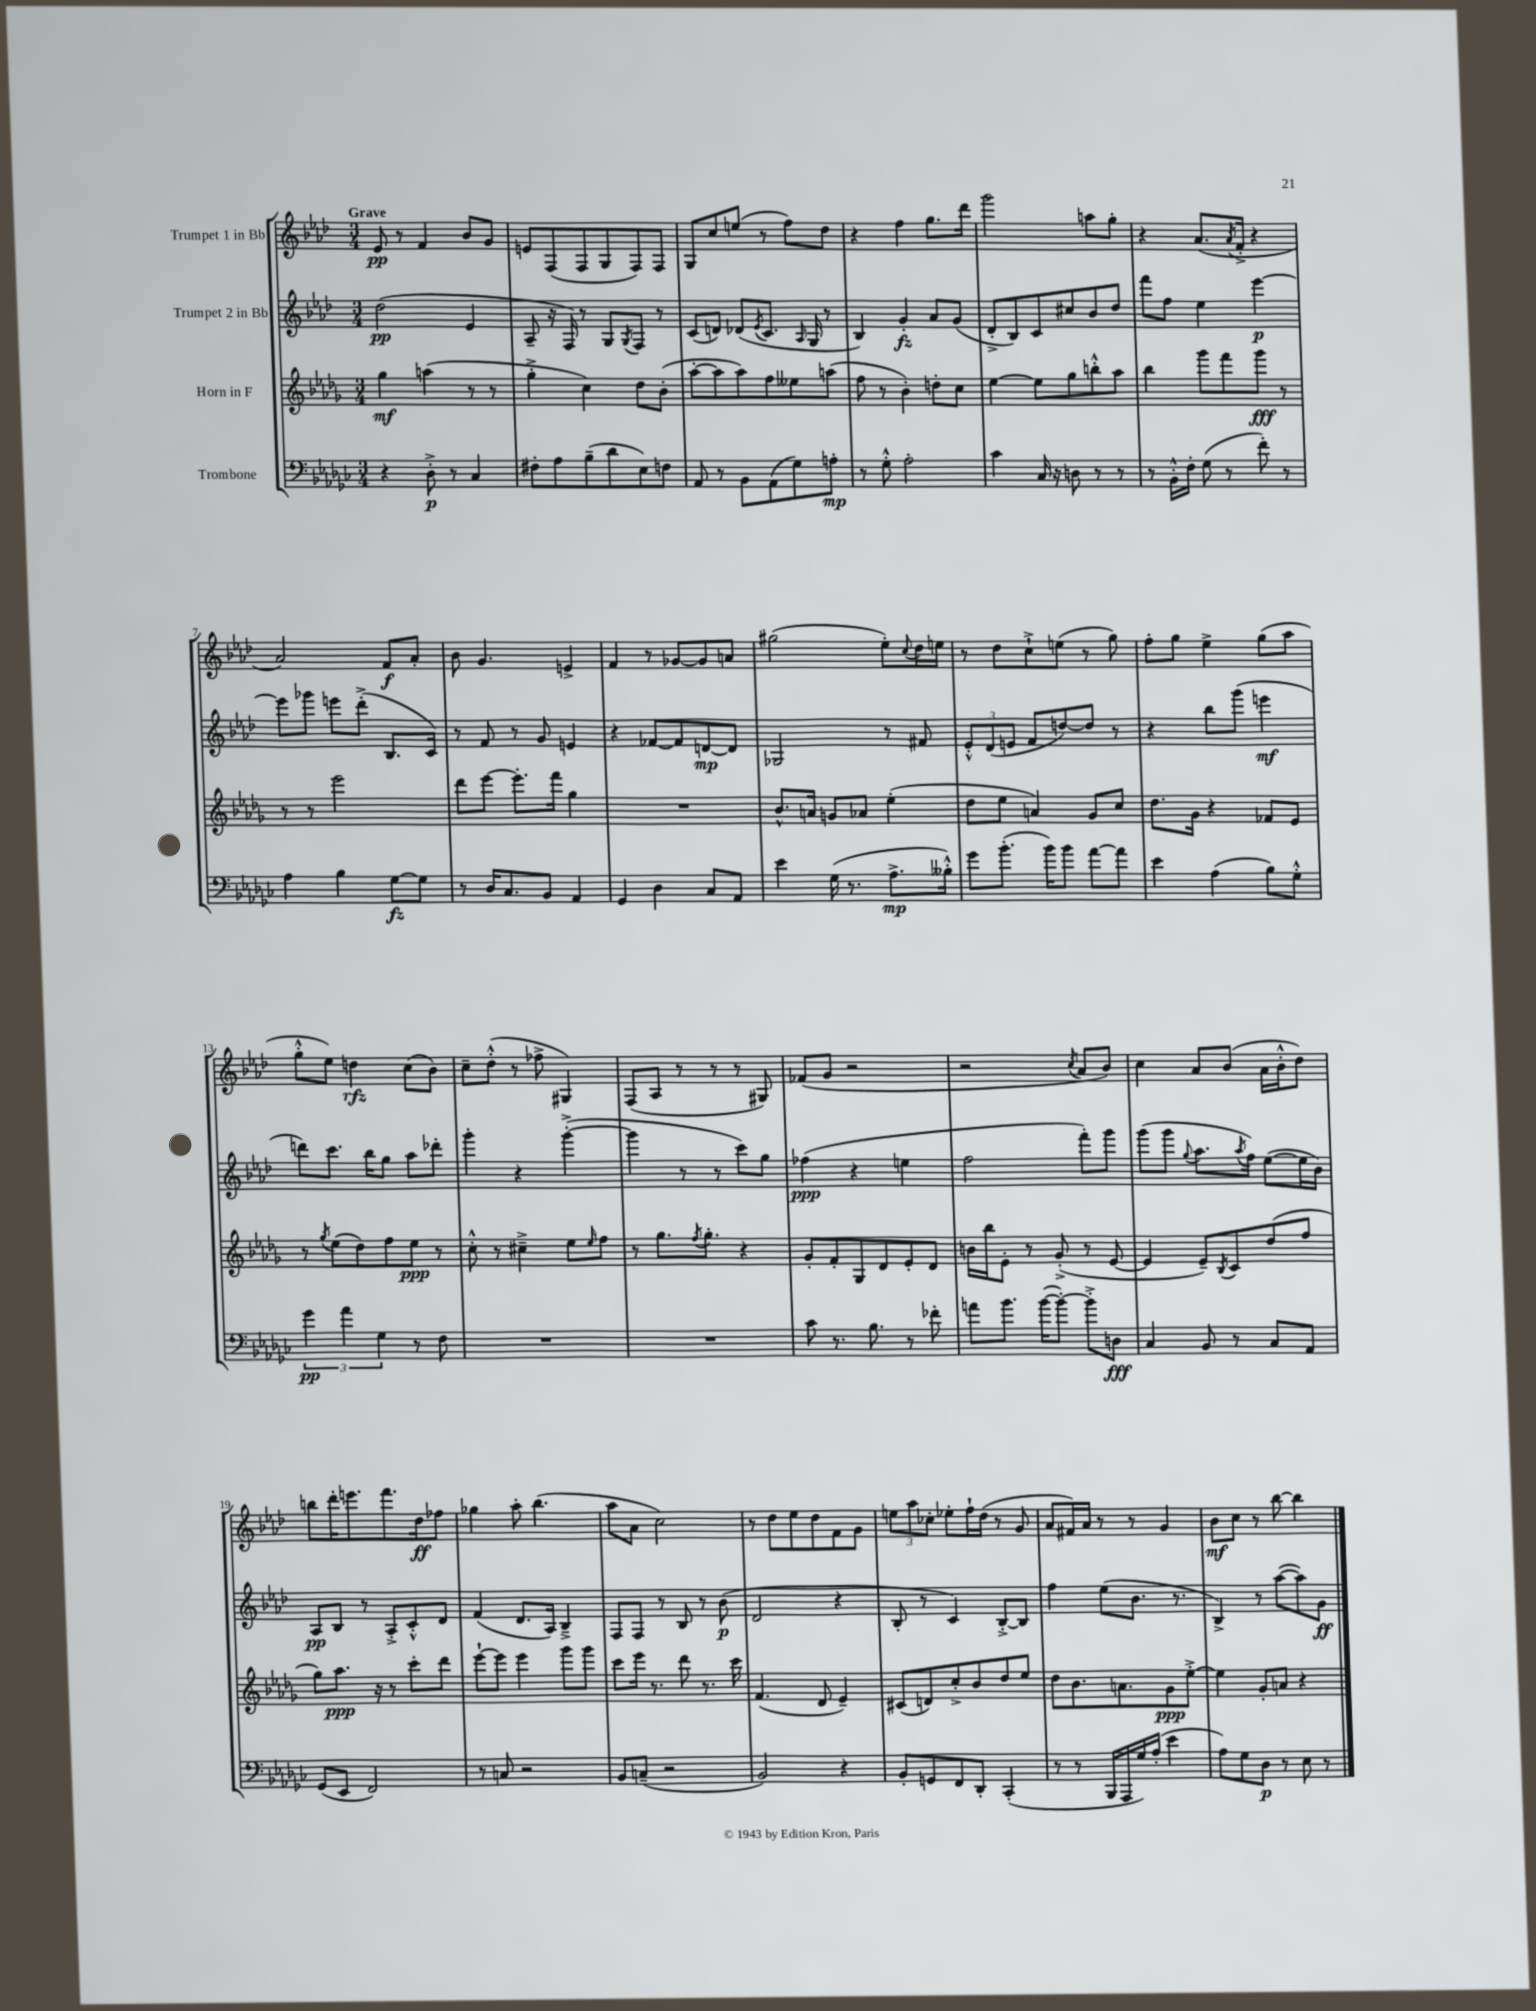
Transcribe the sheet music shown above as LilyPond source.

<<
\new StaffGroup <<
\new Staff = "s0" \with { instrumentName = "Trumpet 1 in Bb" } {
    \clef treble \key aes \major \numericTimeSignature \time 3/4 \tempo "Grave"
    ees'8\pp r8 f'4 bes'8 g'8 |
    e'8 f8( f8 g8 f8) f8 |
    g8 c''8 e''8( r8 f''8) des''8 |
    r4 f''4 g''8. des'''16 |
    g'''2 a''8 g''8-. |
    r4 aes'8.( \acciaccatura { aes'8 } f'16-.-> r4 |
    aes'2) f'8\f aes'8-. |
    bes'8 g'4. e'4-> |
    f'4 r8 ges'8~ ges'8 a'8 |
    gis''2( ees''8-.) \appoggiatura { c''8 } des''16 e''16 |
    r8 des''8 c''8-!-> e''8( r8 g''8) |
    f''8-. g''8 ees''4-> g''8( aes''8 |
    g''8-.-^ ees''8) d''4\rfz c''8( bes'8) |
    c''8-- des''8-.-^( r8 fes''8-> gis4) |
    f8( aes8 r8 r8 r8 gis8) |
    fes'8( g'8 r2 |
    r2 \acciaccatura { c''8 } aes'8 bes'8) |
    c''4 aes'8 bes'8( aes'16 bes'16-.-^ des''8) |
    b''8 des'''16-. e'''8. f'''8. des''16\ff fes''8 |
    ges''4 aes''8-. bes''4.( |
    aes''8 aes'8 c''2) |
    r8 des''8 ees''8 des''8 f'8 g'8 |
    \tuplet 3/2 { e''8 aes''8 ces''8-. } ees''8-. f''16-! des''16( r8 g'8 |
    aes'8 fis'16) aes'16 r8 r8 g'4 |
    bes'8\mf c''8 r8 bes''8~ bes''4 \bar "|." |
}
\new Staff = "s1" \with { instrumentName = "Trumpet 2 in Bb" } {
    \clef treble \key aes \major \numericTimeSignature \time 3/4
    des''2\pp( ees'4 |
    aes8-- r16 f16) r8 g8 \acciaccatura { g8 } f8 r8 |
    c'8( d'8) des'8( \acciaccatura { ees'8 } c'8. \grace { aes16 } g16 r8 |
    bes4) g'4-.\fz aes'8 g'8( |
    des'8-.-> bes8) c'8 cis''8 bes'8 des''8 |
    f'''8 f''8 ees''4 ees'''4~\p |
    ees'''8 ges'''8 e'''8 des'''8-.->( bes8. c'16) |
    r8 f'8 r8 g'8 e'4 |
    r4 fes'8~ fes'8 d'8~\mp d'8 |
    ges2 r8 fis'8 |
    \tuplet 3/2 { ees'8-.-^ des'8( e'8 } f'8 d''8~) d''8 r8 |
    r4 bes''8 g'''8( e'''4\mf |
    d'''8) c'''8. bes''16 g''8 aes''8 des'''8-. |
    g'''4-. r4 g'''4~-.->( |
    g'''4 r8 r8 c'''8) g''8 |
    fes''4\ppp( r4 e''4 |
    f''2 f'''8-.) g'''8 |
    g'''8( g'''8 \appoggiatura { g''8 } aes''8. \acciaccatura { aes''8 } f''16) ees''8~( ees''16 bes'16) |
    aes8\pp bes8 r8 aes8-.-> c'8-.-^ des'8 |
    f'4( des'8. aes16) bes4---> |
    f8 f8 r8 bes8 r8 bes'8\p( |
    des'2 r4 |
    bes8-. r8 c'4) bes8~-.-> bes8 |
    f''4 ees''8( bes'8. r8. |
    bes4->) r8 aes''8~( aes''8) g'8\ff \bar "|." |
}
\new Staff = "s2" \with { instrumentName = "Horn in F" } {
    \clef treble \key des \major \numericTimeSignature \time 3/4
    ges''4\mf a''4( r8 r8 |
    ges''4-.-> c''4) des''8 bes'8-.( |
    aes''8~-. aes''8 aes''8) f''8 eeses''8 a''8( |
    f''8 r8 bes'4-.) d''8-. c''8 |
    ees''4~ ees''8 ges''8 b''8-.-^ aes''8 |
    bes''4 ges'''8 f'''8 ges'''8\fff r8 |
    r8 r8 ees'''2 |
    des'''8 ees'''8~ ees'''8.-. f'''16 ges''4 |
    R2. |
    bes'8.-^ a'16 g'8 aes'8 ees''4-.( |
    des''8 ees''8 a'4) ges'8 c''8 |
    des''8. ges'16 r4 fes'8 ees'8 |
    r8 \acciaccatura { ges''8 } ees''8( des''8) f''8 ees''8\ppp r8 |
    c''8-.-^ r8 cis''4---> ees''8 \grace { ees''16 } f''8 |
    r8 ges''8. \acciaccatura { f''8 } ges''8.-. r4 |
    ges'8-. f'8-. ges8 des'8 ees'8-. des'8 |
    b'16 bes''16 ees'8-. r8 ges'8-.->( r8 ees'8~ |
    ees'4 ees'8--) \acciaccatura { bes8 } c'8 des''8( f''8 |
    ges''8) aes''8.\ppp r16 r8 c'''8-. des'''8 |
    ees'''8~-! ees'''8 ees'''4 ges'''8 ges'''8 |
    c'''8 ees'''16 r8. des'''8 r8. c'''16 |
    f'4.( des'8 ees'4--) |
    cis'8( d'8) c''8-.-> bes'8 des''8 ees''8 |
    des''8 bes'8. a'8. ges'8\ppp ees''8~-.-> |
    ees''4 ges'8-. a'8 r4 \bar "|." |
}
\new Staff = "s3" \with { instrumentName = "Trombone" } {
    \clef bass \key ges \major \numericTimeSignature \time 3/4
    r4 des8-.->\p r8 ces4 |
    fis8-. aes8 bes8--( des'8 ees8) f8 |
    aes,8 r8 bes,8 aes,8( ges8) a8-.\mp |
    r8 ges8-.-^ aes2-. |
    ces'4 ces16 r16 d8 r8 r8 |
    r8 bes,16-.-^ f16-. ges8( r8 f'8-.) r8 |
    aes4 bes4 ges8~\fz ges8 |
    r8 des16 ces8. bes,8 aes,4 |
    ges,4 des4 ces8 aes,8 |
    ees'4 ges16( r8. aes8.->\mp beses16-.-^) |
    ges'8 bes'8.-.( bes'16) bes'8 aes'8~ aes'8 |
    ees'4 aes4( bes8) ges8-.-^ |
    \tuplet 3/2 { ges'4\pp aes'4 ges4 } r8 f8 |
    R2. |
    R2. |
    ces'8 r8. bes8. r8 fes'8-. |
    a'8 bes'8. bes'16~( bes'8~-.) bes'8-.-> d8\fff |
    ces4 bes,8 r8 ces8 aes,8 |
    ges,8( ees,8 f,2) |
    r8 c8 r2 |
    bes,8 c8--( r2 |
    bes,2) r4 |
    bes,8-. g,8 f,8 des,8-. ces,4-.( |
    r8 r8 bes,,16 aes,,16 ges16) aes16-.( ees'4 |
    aes8) ges8 des8\p r8 ees8 r8 \bar "|." |
}
>>
>>
